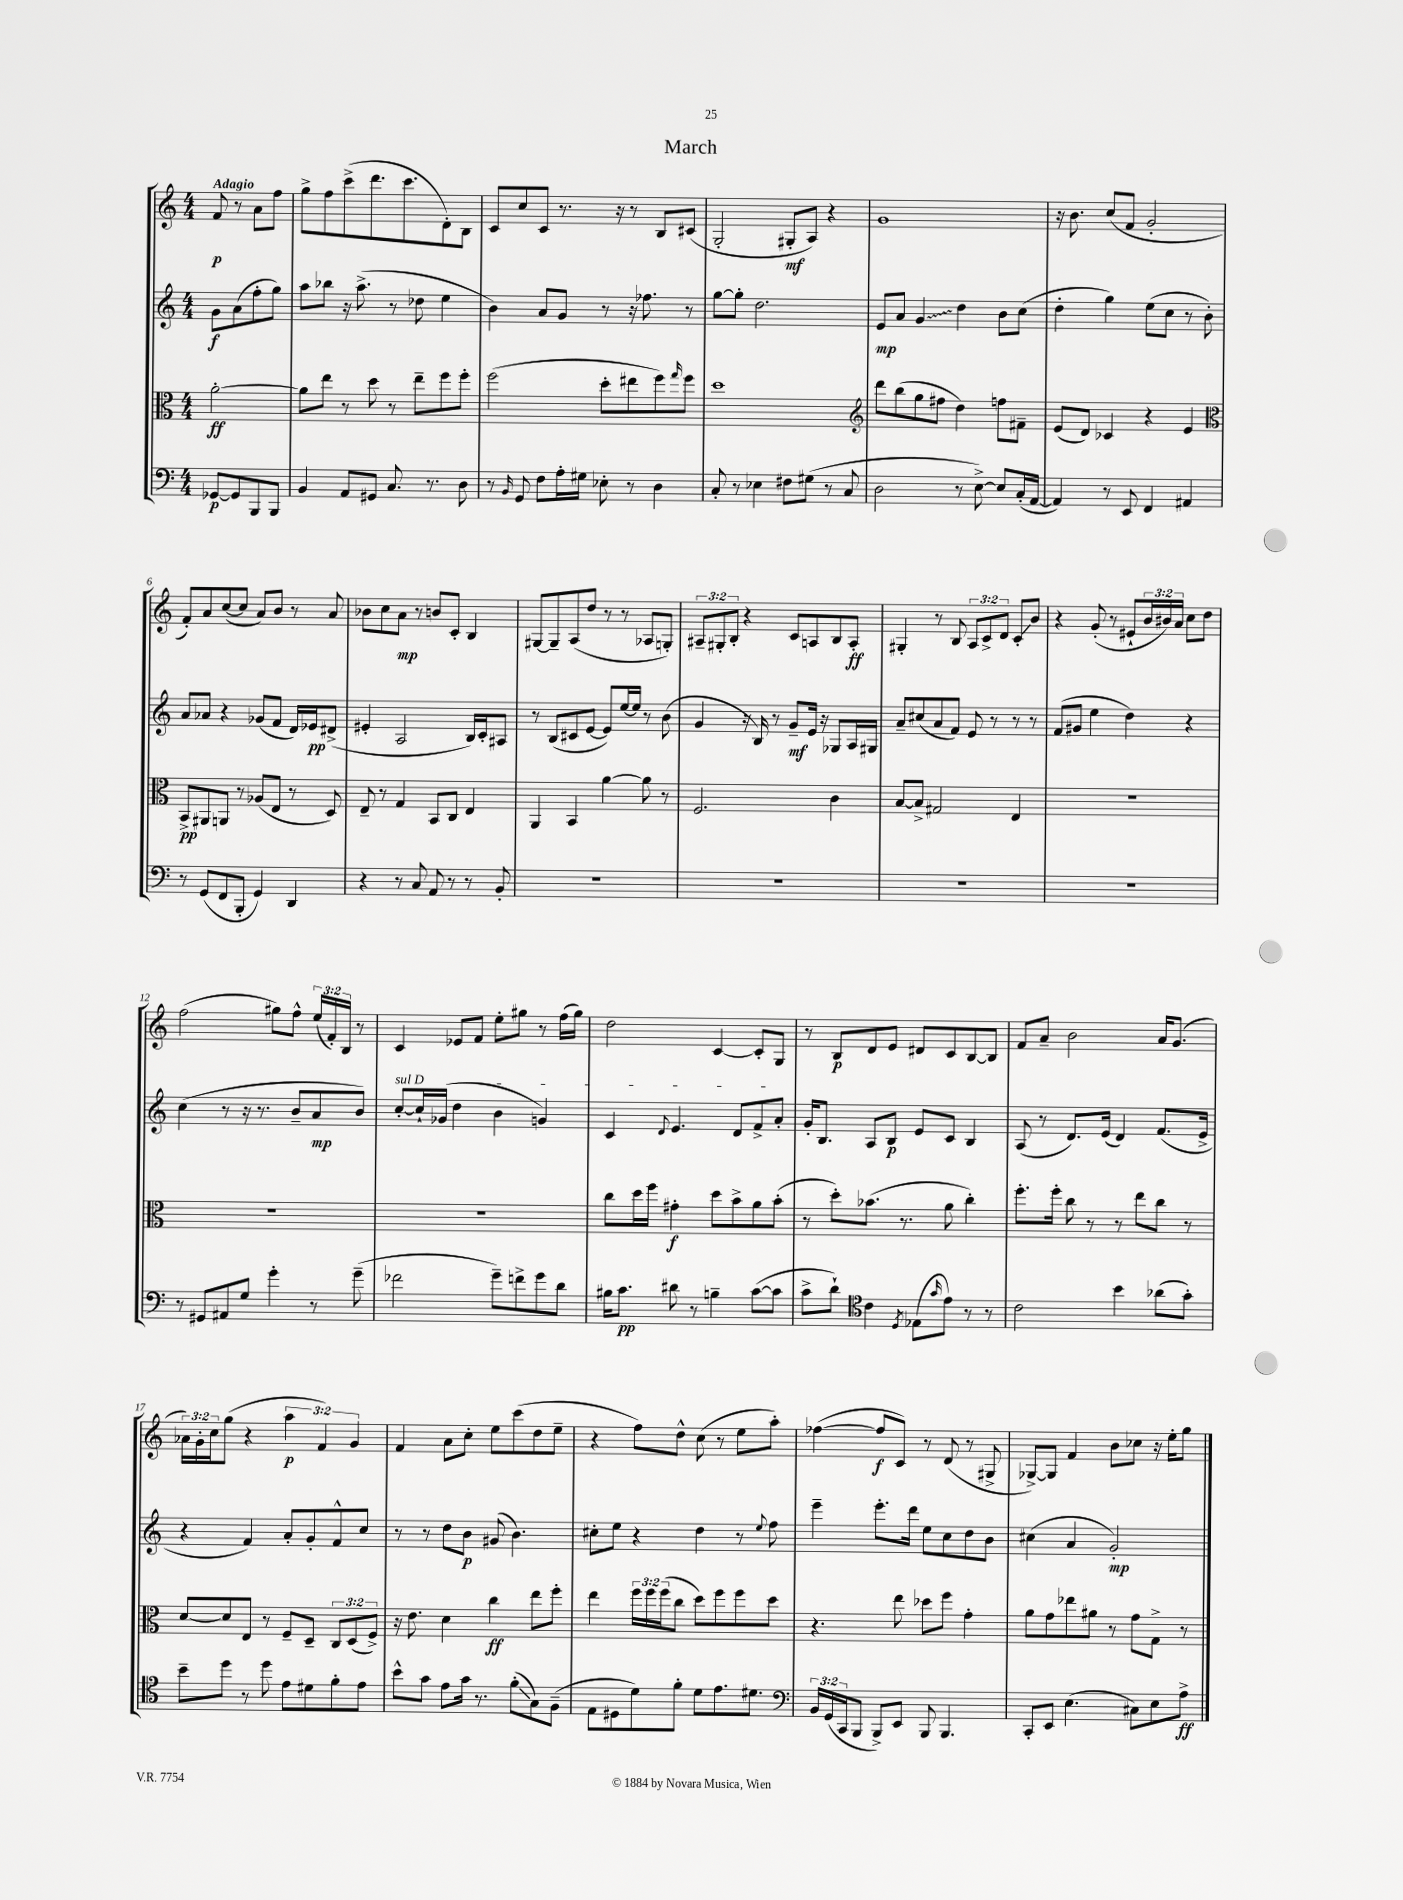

**kern	**kern	**kern	**kern
*staff4	*staff3	*staff2	*staff1
*clefF4	*clefC3	*clefG2	*clefG2
*k[]	*k[]	*k[]	*k[]
*M4/4	*M4/4	*M4/4	*M4/4
[8GG-	[2a'	8g	8f
8GG-]	.	(8a	8r
8BBB	.	8ff'	8a
8BBB	.	8gg)	8ff
=	=	=	=
4BB	8a]	8aa	8gg^
.	8ee	8bb-	8ff
8AA	8r	16r	(8ccc^
.	.	(8.aa^	.
8GG#	8dd	.	8.ddd
8.C	8r	8r	.
.	.	.	8.ccc
.	8ee~	8dd-	.
8.r	.	.	.
.	8ff	4ee	8d')
8D	8ff'	.	8B
=	=	=	=
8r	(2ff	4b)	8c
16qqBB	.	.	.
8GG	.	.	8cc
8F	.	8a	8c
16A'	.	8g	8.r
16G#	.	.	.
8E-'	8dd'	8r	.
.	.	.	16r
8r	8ee#	16r	8r
.	.	8.ff-	.
4D	8ff)	.	8B
.	16qqgg	.	.
.	8ff	8r	(8c#
=	=	=	=
8C'	1dd	[8gg	2G'
8r	.	8gg']	.
4E-	.	2.dd	.
8F#	.	.	8G#'
(8G#	.	.	8A)
8r	.	.	4r
8C	.	.	.
=	=	=	=
*	*clefG2	*	*
2D	8ddd	8e	1g
.	(8bb	8a	.
.	8gg	4g	.
.	8ff#	.	.
8r	4dd)	4dd	.
[8E^)	.	.	.
8E]	8ff	8b	.
(16C'	8f#~	(8cc	.
[16AA	.	.	.
=	=	=	=
4AA])	(8e	4dd'	16r
.	.	.	8.b
.	8d)	.	.
8r	4c-	4gg)	(8cc
8EE	.	.	8f
4FF	4r	(8ee	2g'
.	.	8cc	.
4AA#	4e	8r	.
.	.	8b')	.
=	=	=	=
*	*clefC3	*	*
8r	8BB^	8a	8f')
(8GG	8AA#	8a-	8a
8FF	8AA	4r	([8cc
8BBB'	8r	.	8cc]
4GG)	(8A-	(8g-	8a)
.	8E	8f	8b
4DD	8r	16d)	8r
.	.	16e-	.
.	8D)	(8d#^	8a
=	=	=	=
4r	8E~	4e#'	8b-
.	8r	.	8cc
8r	4G	2A	8a
8C	.	.	8r
8AA	8BB	.	8b
8r	8C	.	8c'
8r	4E	16B)	4B
.	.	16c'	.
8BB'	.	8A#	.
=	=	=	=
1r	4AA	8r	[8G#
.	.	(8B	8G#~]
.	4BB	8c#	(8A
.	.	[8e	8dd
.	[4a	8e])	8r
.	.	[16ee	8r
.	.	16ee]	.
.	8a]	8r	8A-
.	8r	(8b	8G')
=	=	=	=
1r	2.F	4g	12A#~
.	.	.	12G#'
.	.	.	12B'
.	.	16r	4r
.	.	16B)	.
.	.	8r	.
.	.	8g~	8c
.	.	16e	8A
.	.	16r	.
.	4c	8G-	8B
.	.	16A	8A'
.	.	16G#	.
=	=	=	=
1r	[8B	8a~	4G#'
.	8B^]	(8cc#	.
.	2G#	8a	8r
.	.	8f)	8B
.	.	8e	12A
.	.	.	12c^
.	.	8r	.
.	.	.	12d
.	4E	8r	8c'
.	.	8r	8b
=	=	=	=
1r	1r	(8f	4r
.	.	8g#	.
.	.	4ee	(8g'
.	.	.	8r
.	.	4dd)	8e#`
.	.	.	24b
.	.	.	24b#)
.	.	.	24a
.	.	4r	8cc
.	.	.	8dd
=	=	=	=
8r	1r	(4cc	(2ff
8GG#	.	.	.
8AA#	.	8r	.
8G	.	16r	.
.	.	8.r	.
4g'	.	.	8gg#)
.	.	8b~	8ff^^
8r	.	8a	(24ee
.	.	.	24f')
.	.	.	24B
(8g~	.	8b)	8r
=	=	=	=
2f-	1r	[8cc'	4c
.	.	16cc`]	.
.	.	(16g-	.
.	.	4dd	8e-
.	.	.	8f
8g~)	.	4b	8ee'
8f^	.	.	8gg#
8g	.	4g)	8r
8d	.	.	(16ff
.	.	.	16gg#)
=	=	=	=
16B#	8cc	4c	2dd
8.c	.	.	.
.	16dd	.	.
.	16ff	.	.
.	.	8qqd	.
8d#	4g#'	4.e	.
8r	.	.	.
4B~	8dd	.	[4c
.	8b^	8d	.
([8c	8a	8f^	8c']
8c]	(8b'	8a'	8G
=	=	=	=
8c^	8r	16g'	8r
.	.	8.B	.
8d`)	8dd')	.	8B
*clefC4	*	*	*
4c	(8.b-	8A	8d
.	.	8B	8e
.	8.r	.	.
8qD	.	.	.
(8E-	.	8e	8d#
16qqg	.	.	.
8e)	8a	8c	8c
8r	4cc')	4B	[8B
8r	.	.	8B]
=	=	=	=
2c	8.ff'	(8A	8f
.	.	8r	8a~
.	16ff'	.	.
.	8cc	8.d)	2b
.	8r	.	.
.	.	(16e	.
4b	8r	4d)	.
.	8ee	.	.
(8a-	8cc	(8.f	16a
.	.	.	(8.g
8g')	8r	.	.
.	.	16e^	.
=	=	=	=
8b~	[8d	4r	24a-)
.	.	.	24g'
.	.	.	24cc
8dd	8d]	.	(8gg
8r	8E	4f)	4r
8dd	8r	.	.
8e	8F~	8a'	6aa
8d#	8D~	8g'	.
.	.	.	6f)
8f'	12C	8f^^	.
.	(12D	.	6g
8e	.	8cc	.
.	12F^)	.	.
=	=	=	=
8b^^	16r	8r	4f
.	8.e	.	.
8g	.	8r	.
8e	4d	8dd	8a
16g	.	8b	8cc'
8.r	.	.	.
.	4cc	(8g#	8ee
(8f'	.	4.b)	(8ccc
8G)	8ee	.	8dd
(8F~	8ff'	.	8ee~
=	=	=	=
8E	4ee	8cc#'	4r
8D#	.	8ee	.
8d)	24ff	4r	8ff)
.	24ff	.	.
.	(24ff	.	.
8f'	8cc	.	8dd^^
8d	8dd)	4dd	(8cc
8.e	8ff	.	8r
.	8ff	8r	8ee
8.d#	.	.	.
.	.	8qqee	.
.	8dd	8ff	8aa')
=	=	=	=
*clefF4	*	*	*
24BB	4.r	4eee~	([4ff-
(24GG	.	.	.
24CC	.	.	.
8BBB	.	.	.
8BBB^)	.	8.eee'	8ff-]
8EE	8ee	.	8c)
.	.	16ddd	.
8BBB	8dd-	8ee	8r
4.BBB	8ff	8cc	(8d
.	4g'	8dd	8r
.	.	8b	8G#^
=	=	=	=
8CC'	8a	(4cc#	[8G-^)
8EE	8g	.	8G-]
(4.E	8ee-	4a	4f
.	8a#	.	.
.	8r	2g')	8b
8C#)	8g	.	8cc-
8E	8G^	.	16r
.	.	.	16ee'
8A^	8r	.	8gg
==	==	==	==
*-	*-	*-	*-
